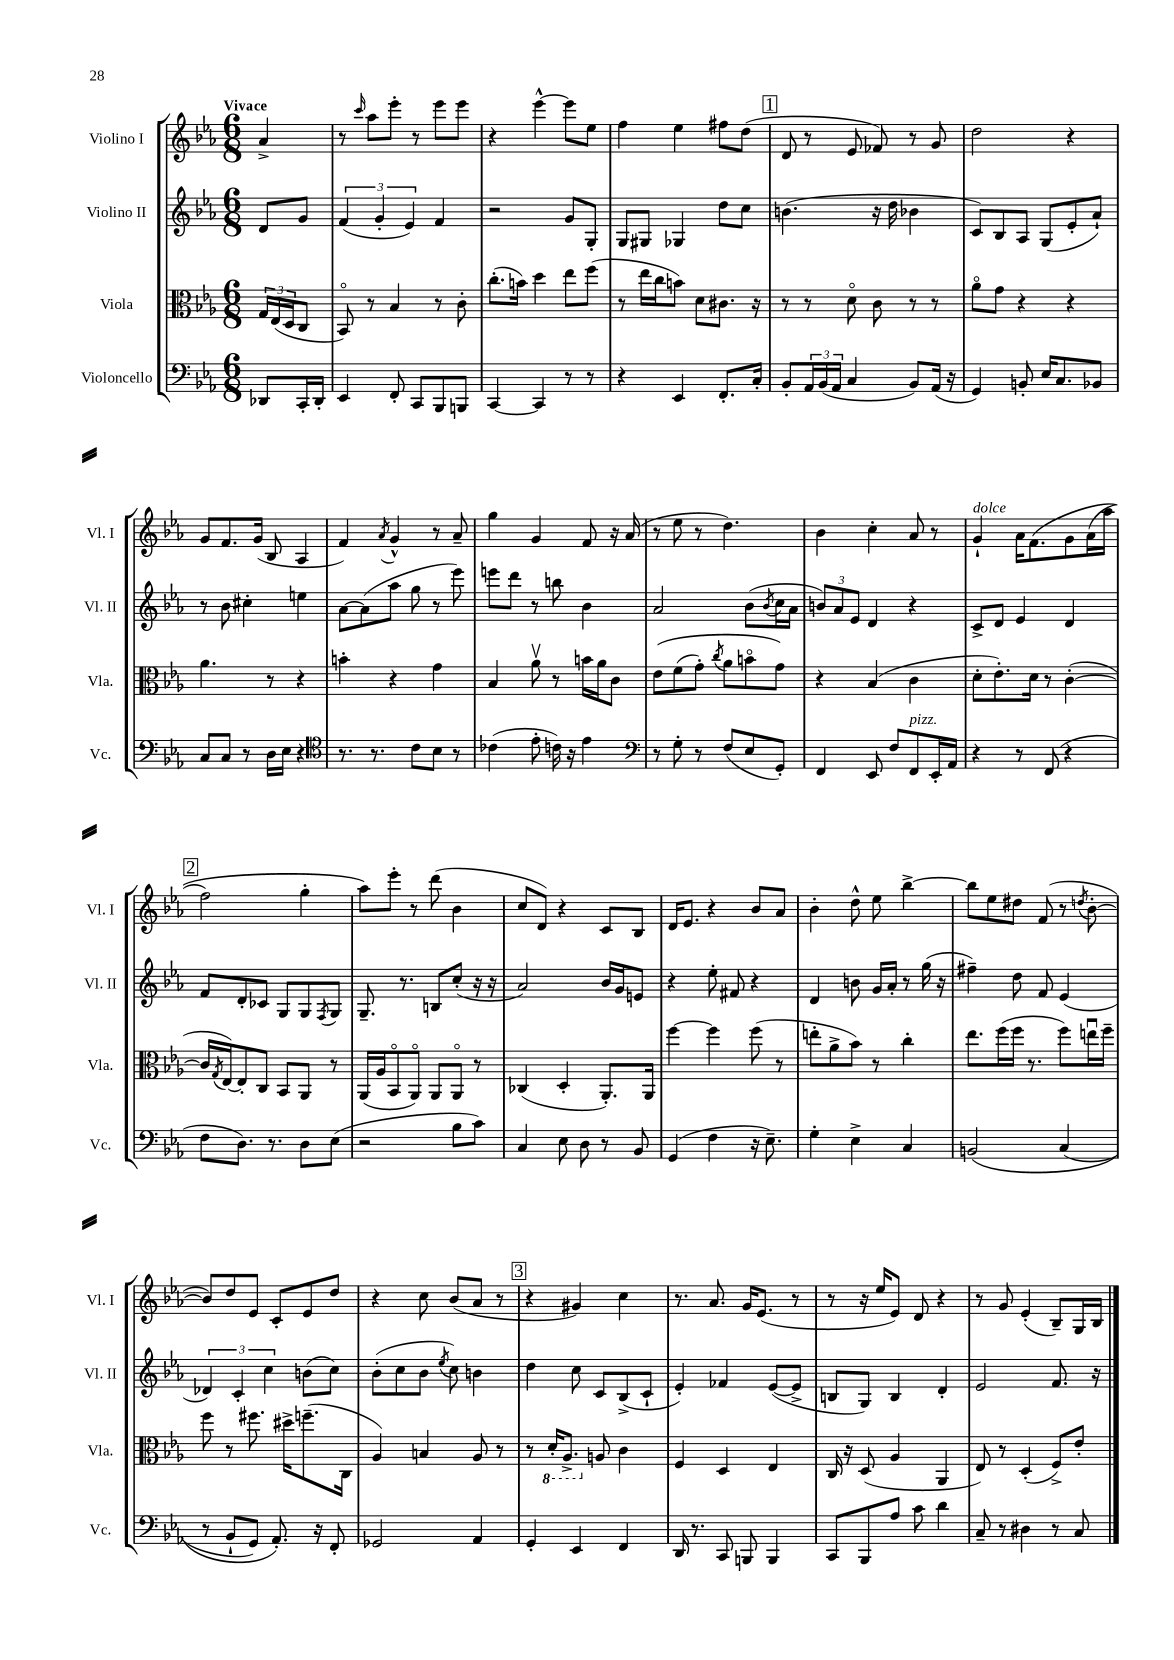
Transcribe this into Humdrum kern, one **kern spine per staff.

**kern	**kern	**kern	**kern
*part4	*part3	*part2	*part1
*staff4	*staff3	*staff2	*staff1
*I"Violoncello	*I"Viola	*I"Violino II	*I"Violino I
*I'Vc.	*I'Vla.	*I'Vl. II	*I'Vl. I
*clefF4	*clefC3	*clefG2	*clefG2
*k[b-e-a-]	*k[b-e-a-]	*k[b-e-a-]	*k[b-e-a-]
*M6/8	*M6/8	*M6/8	*M6/8
=	=	=	=
!	!	!	!LO:TX:a:B:t=Vivace
8DD-X/L	24G/LL	8d/L	4a-^/
.	(24E-/	.	.
.	24D/J	.	.
16CC'/L	8C/J	8g/J	.
16DD-'/JJ	.	.	.
=1	=1	=1	=1
4EE-/	8BB-/)	(6f/	8r
.	.	.	16qqccc/
.	8r	.	8aa-\L
.	.	6g'/	.
8FF'/	4B-/	.	8eee-'\J
.	.	6e-/)	.
8CC/L	.	.	8r
8BBB-/	8r	4f/	8eee-\L
8BBBn/J	8c'\	.	8eee-\J
=2	=2	=2	=2
[4CC/	(8.cc'\L	2r	4r
.	16bn\Jk)	.	.
4CC/]	4dd\	.	[4eee-^^\
8r	8ee-\L	8g/L	8eee-\L]
8r	(8ff\J	8G'/J	8ee-\J
=3	=3	=3	=3
4r	8r	8G/L	4ff\
.	16ee-\LL	8G#X/J	.
.	16cc\J	.	.
4EE-/	8bn\J)	4G-X/	4ee-\
.	8d\L	.	.
8.FF'/L	8.c#X\J	8dd\L	8ff#X\L
.	.	8cc\J	(8dd\J
16C'/Jk	16r	.	.
!!LO:REH:place=s1:t=1
=4	=4	=4	=4
8BB-'/L	8r	(4.bn\	8d/
24AA-/L	8r	.	8r
(24BB-/	.	.	.
24AA-/JJ	.	.	.
4C/	8d\	.	8e-/
.	8c\	16r	8f-X/)
.	.	16dd\	.
8BB-/L)	8r	4b-X\	8r
(16AA-/Jk	8r	.	8g/
16r	.	.	.
=5	=5	=5	=5
4GG/)	8a-\L	8c/L)	2dd\
.	8g\J	8B-/	.
8BBn'/	4r	8A-/J	.
16E-/KL	.	(8G/L	.
8.C/	.	.	.
.	4r	8e-'/	4r
8BB-X/J	.	8a-`/J)	.
!!LO:LB:g=z
=6	=6	=6	=6
8C/L	4.a-\	8r	8g/L
8C/J	.	8b-\	8.f/
8r	.	4cc#X'\	.
.	.	.	(16g/Jk
16D\LL	8r	.	8B-/
16E-\JJ	.	.	.
4r	4r	4een\	4A-/
=7	=7	=7	=7
*clefC4	*	*	*
8.r	4bn'\	[8a-\L	4f/)
.	.	(8a-\]	.
8.r	.	.	.
.	.	.	8qa-/
.	4r	8aa-\J	4g^^/
8c\L	.	8gg\	.
8B-\J	4g\	8r	8r
8r	.	8eee-\)	8a-~/
=8	=8	=8	=8
(4c-X\	4B-/	8eeen\L	4gg\
.	.	8ddd\J	.
8e-'\	8a-v\	8r	4g/
16cn\)	8r	8bbn\	.
16r	.	.	.
4e-\	16bn\LL	4b-\	8f/
.	16a-\J	.	.
.	8c\J	.	16r
.	.	.	(16a-/
=9	=9	=9	=9
*clefF4	*	*	*
8r	(8e-\L	2a-/	8r
8G'\	(8f\	.	8ee-\
8r	8g'\J)	.	8r
.	8qcc/	.	.
(8F/L	8a-\L	.	4.dd\)
8E-/	8bn\	(8b-\L	.
.	.	8qb-/	.
8GG'/J)	8g\J)	16cc\L	.
.	.	16a-\JJ	.
=10	=10	=10	=10
4FF/	4r	12bn/L)	4b-\
.	.	12a-/	.
.	.	12e-/J	.
8EE-/	(4B-/	4d/	4cc'\
8F/L	.	.	.
!LO:TX:a:i:t=pizz.	!	!	!
8FF/	4c\	4r	8a-/
16EE-'/L	.	.	8r
16AA-/JJ	.	.	.
=11	=11	=11	=11
!	!	!	!LO:TX:a:i:t=dolce
4r	8d'\L	8c^/L	4g`/
.	8.e-'\)	8d/J	.
8r	.	4e-/	16a-\KL
.	16d\Jk	.	(8.f\
(8FF/	8r	.	.
4r	([4c'\	4d/	8g\
.	.	.	(16a-\L
.	.	.	16aa-\JJ
!!LO:LB:g=z
!!LO:REH:place=s1:t=2
=12	=12	=12	=12
8F\L	16c/LL]	8f/L	2ff\)
.	8qG/	.	.
.	[16E-/J)	.	.
8.D\J)	8E-'/]	8d'/	.
.	8C/J	8c-X/J	.
8.r	.	.	.
.	8BB-/L	8G/L	.
8D\L	8AA-/J	8G/	4gg'\
.	.	8qF/	.
(8E-\J	8r	8G/J	.
=13	=13	=13	=13
2r	(16AA-/LL	8.G~/	8aa-\L)
.	16A-/J	.	.
.	8BB-/	.	8eee-'\J
.	.	8.r	.
.	8AA-/J)	.	8r
.	8AA-/L	8Bn/L	(8ddd\
8B-\L	8AA-/J	(8cc'/J	4b-\
8c\J)	8r	16r	.
.	.	16r	.
=14	=14	=14	=14
4C/	(4C-X/	2a-/)	8cc/L
.	.	.	8d/J)
8E-\	4D'/	.	4r
8D\	.	.	.
8r	8.AA-'/L)	16b-/LL	8c/L
.	.	16g/J	.
8BB-/	.	8en/J	8B-/J
.	16AA-/Jk	.	.
=15	=15	=15	=15
(4GG/	[4ff\	4r	16d/KL
.	.	.	8.e-/J
4F\	4ff\]	8ee-'\	4r
.	.	8f#X/	.
16r	(8ff\	4r	8b-/L
8.E-~\)	.	.	.
.	8r	.	8a-/J
=16	=16	=16	=16
4G'\	8een'\L	4d/	4b-'\
.	8a-^\	.	.
4E-^\	8b-\J)	8bn\	8dd^^\
.	8r	16g/LL	8ee-\
.	.	16a-'/JJ	.
4C/	4cc'\	8r	[4bb-^\
.	.	(16gg\	.
.	.	16r	.
=17	=17	=17	=17
(2BBn/	8.ee-\L	4ff#X~\)	8bb-\L]
.	.	.	8ee-\
.	(16ff\L	.	.
.	16ff\JJ	8dd\	8dd#X\J
.	8.r	.	.
.	.	8f/	(8f/
(4C/	8ff\L)	(4e-/	8r
.	.	.	8qddn/
.	16eenu\L	.	[8b-'\
.	16ff~\JJ	.	.
!!LO:LB:g=z
=18	=18	=18	=18
8r	8ff\	6d-X/)	8b-/L])
8BB-`/L	8r	.	8dd/
.	.	6c'/	.
8GG/J)	8.ff#X\	.	8e-/J
.	.	6cc\	.
8.AA-'/)	.	.	8c'/L
.	16dd#X^\KL	.	.
.	(8.ffn~\	(8bn\L	8e-/
16r	.	.	.
8FF'/	.	8cc\J)	8dd/J
.	16C\Jk	.	.
=19	=19	=19	=19
2GG-X/	4A-/)	(8b-'\L	4r
.	.	8cc\	.
.	4Bn/	8b-\J	8cc\
.	.	8qee-/	.
.	.	8cc\)	(8b-/L
4AA-/	8A-/	4bn\	8a-/J
.	8r	.	8r
!!LO:REH:place=s1:t=3
=20	=20	=20	=20
4GG'/	8r	4dd\	4r
*	*8ba	*	*
.	16D'/KL	.	.
.	8.AA-^/J	.	.
4EE-/	.	8cc\	4g#X/)
*	*X8ba	*	*
.	8An/	8c/L	.
4FF/	4c\	(8B-^/	4cc\
.	.	8c`/J	.
=21	=21	=21	=21
16DD/	4F/	4e-'/)	8.r
8.r	.	.	.
.	.	.	8.a-/
8CC/	4D/	4f-X/	.
8BBBn/	.	.	16g/KL
.	.	.	(8.e-/J
4BBB/	4E-/	([8e-/L	.
.	.	8e-^/J]	8r
=22	=22	=22	=22
8CC/L	16C/	8Bn/L	8r
.	16r	.	.
8BBB-/	(8D/	8G/J)	16r
.	.	.	16ee-/KL
8A-/J	4A-/	4B/	8e-/J)
8c\	.	.	8d/
4d\	4AA-/	4d'/	4r
=23	=23	=23	=23
8C~/	8E-/)	2e-/	8r
8r	8r	.	8g/
4D#X\	(4D'/	.	(4e-'/
8r	8F^/L)	8.f/	8B-~/L)
8C/	8e-'/J	.	16G/L
.	.	16r	16B-/JJ
==	==	==	==
*-	*-	*-	*-
